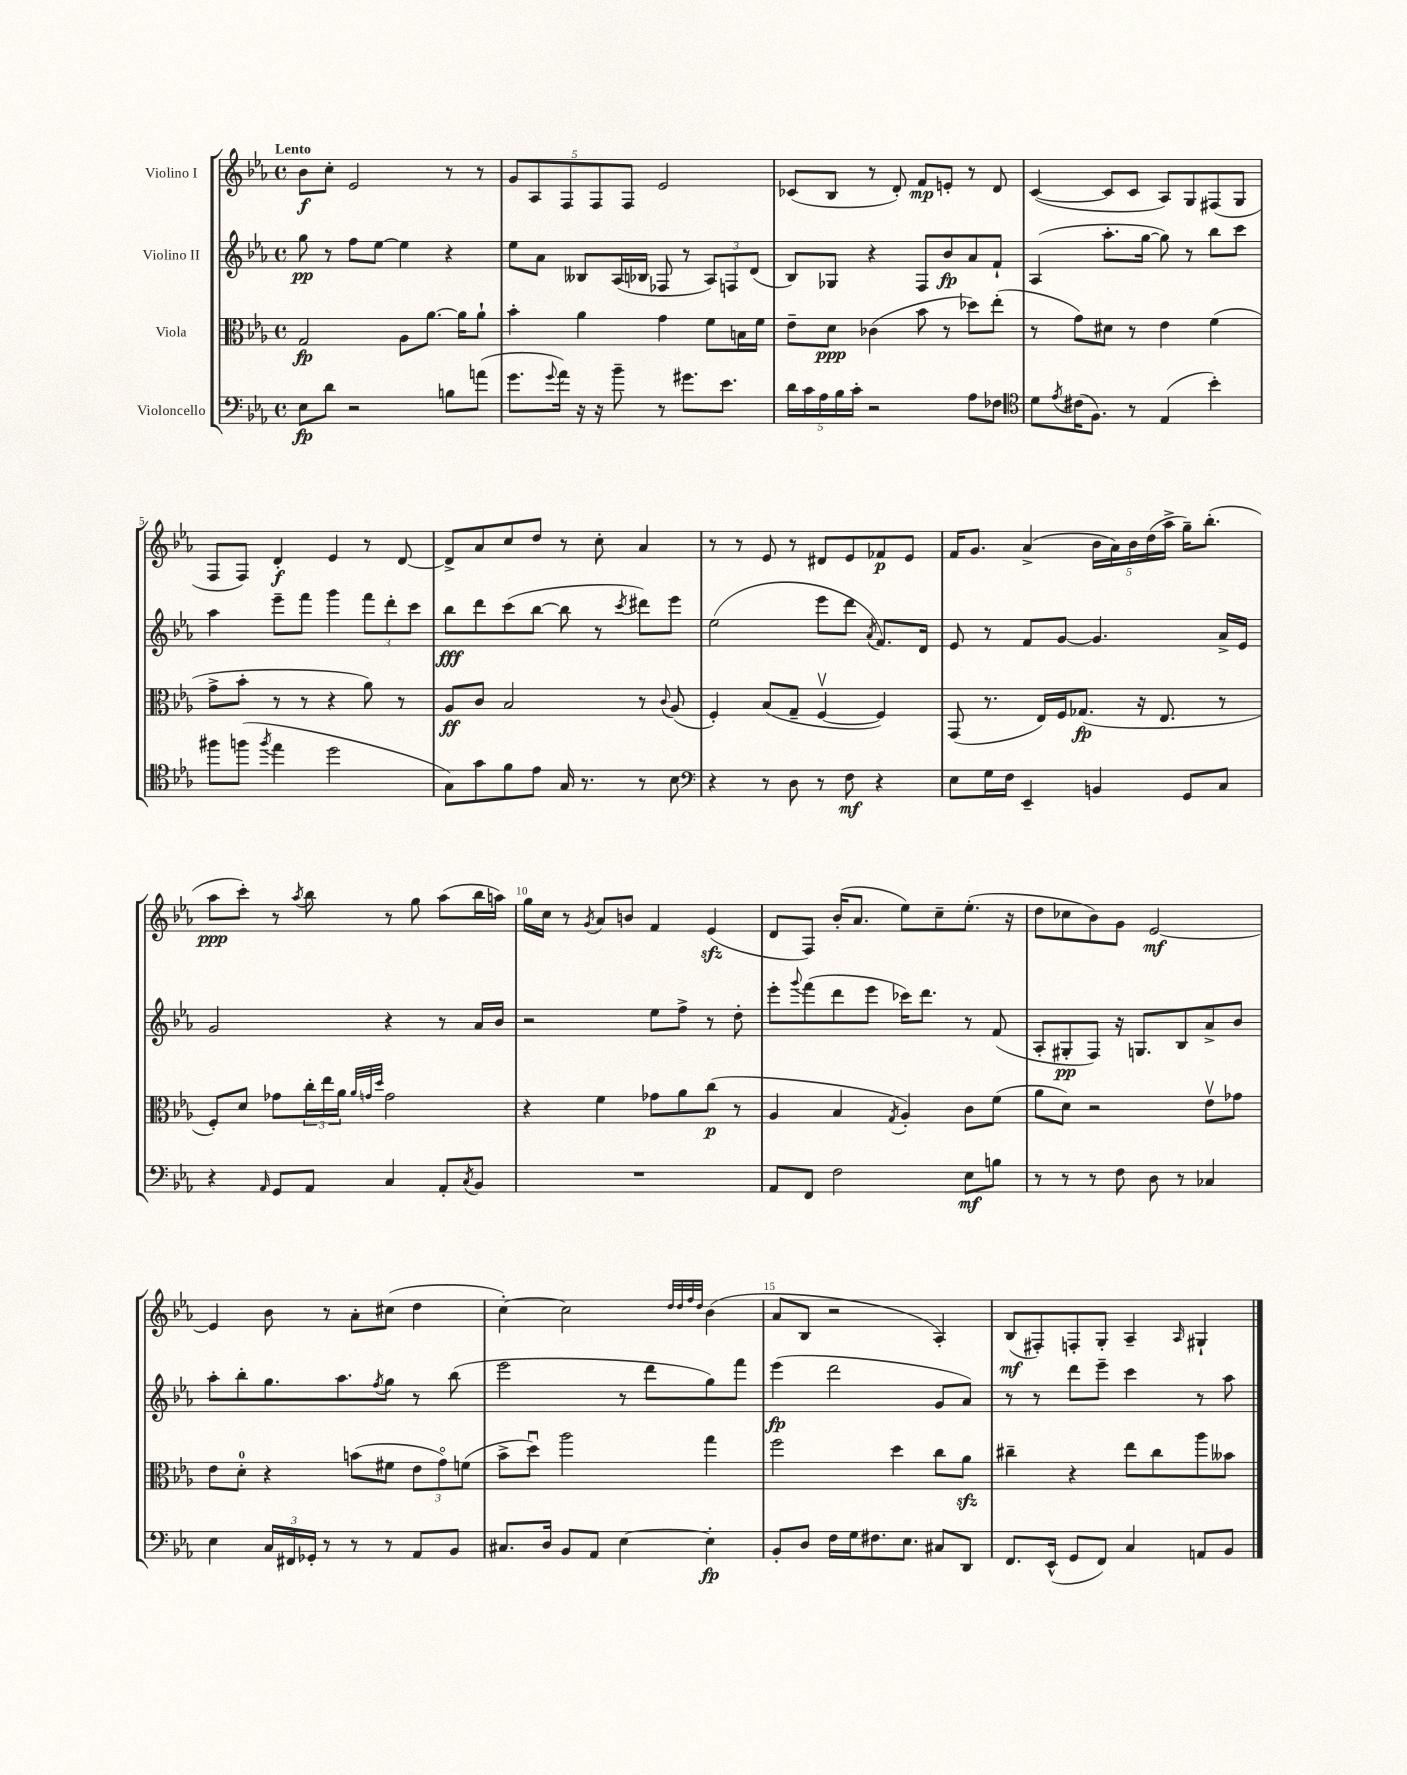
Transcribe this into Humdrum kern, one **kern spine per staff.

**kern	**dynam	**kern	**dynam	**kern	**dynam	**kern	**dynam
*part4	*part4	*part3	*part3	*part2	*part2	*part1	*part1
*staff4	*staff4	*staff3	*staff3	*staff2	*staff2	*staff1	*staff1
*I"Violoncello	*	*I"Viola	*	*I"Violino II	*	*I"Violino I	*
*clefF4	*	*clefC3	*	*clefG2	*	*clefG2	*
*k[b-e-a-]	*	*k[b-e-a-]	*	*k[b-e-a-]	*	*k[b-e-a-]	*
*M4/4	*	*M4/4	*	*M4/4	*	*M4/4	*
*met(c)	*	*met(c)	*	*met(c)	*	*met(c)	*
=1	=1	=1	=1	=1	=1	=1	=1
!	!	!	!	!	!	!LO:TX:a:B:t=Lento	!
8E-\L	fp	2G/	fp	8gg\	pp	8b-\L	f
8d\J	.	.	.	8r	.	8cc'\J	.
2r	.	.	.	8ff\L	.	2e-/	.
.	.	.	.	[8ee-\J	.	.	.
.	.	8A-\L	.	4ee-\]	.	.	.
.	.	[8.a-\J	.	.	.	.	.
8Bn\L	.	.	.	4r	.	8r	.
.	.	16a-\KL]	.	.	.	.	.
(8an\J	.	8a-`\J	.	.	.	8r	.
=2	=2	=2	=2	=2	=2	=2	=2
8.g\L	.	4b-'\	.	8ee-\L	.	10g/L	.
.	.	.	.	.	.	10A-/	.
.	.	.	.	8a-\J	.	.	.
8qqg/	.	.	.	.	.	.	.
16a-\Jk)	.	.	.	.	.	.	.
.	.	.	.	.	.	10F/	.
16r	.	4a-\	.	8B--X/L	.	.	.
.	.	.	.	.	.	10F/	.
16r	.	.	.	.	.	.	.
8b-~\	.	.	.	(16A-/L	.	.	.
.	.	.	.	.	.	10F/J	.
.	.	.	.	16B-X/JJ	.	.	.
8r	.	4g\	.	8F-X/	.	2e-/	.
8.g#X\L	.	.	.	8r	.	.	.
.	.	8f\L	.	12A-/L)	.	.	.
8.e-\J	.	.	.	.	.	.	.
.	.	.	.	12Fn/	.	.	.
.	.	16Bn\L	.	.	.	.	.
.	.	.	.	(12d/J	.	.	.
.	.	16f\JJ	.	.	.	.	.
=3	=3	=3	=3	=3	=3	=3	=3
20d\LL	.	8e-~\L	.	8B-/L)	.	(8c-X/L	.
20c\	.	.	.	.	.	.	.
20A-\	.	.	.	.	.	.	.
.	.	8d\J	ppp	8G-X/J	.	8B-/J	.
20B-\	.	.	.	.	.	.	.
20c'\JJ	.	.	.	.	.	.	.
2r	.	(4c-X\	.	4r	.	8r	.
.	.	.	.	.	.	8d'/)	.
.	.	8b-\	.	8F/L	.	8f/L	mp
.	.	8r	.	8b-/	fp	8en'/J	.
8A-\L	.	8dd-X\L)	.	8a-/	.	8r	.
8F-X\J	.	(8ee-'\J	.	8f`/J	.	8d/	.
=4	=4	=4	=4	=4	=4	=4	=4
*clefC4	*	*	*	*	*	*	*
8d\L	.	8r	.	(4A-/	.	([4c/	.
8qe-/	.	.	.	.	.	.	.
(16c#X\K	.	8g\L)	.	.	.	.	.
8.F\J)	.	.	.	.	.	.	.
.	.	8d#X\J	.	8.aa-'\L	.	8c/L]	.
8r	.	8r	.	.	.	8c/J	.
.	.	.	.	[16gg\Jk	.	.	.
(4E-/	.	4e-\	.	8gg\])	.	8A-/L)	.
.	.	.	.	8r	.	8G/	.
4b-'\)	.	(4f\	.	8bb-\L	.	(8F#X/	.
.	.	.	.	8ccc\J	.	8G/J	.
!!LO:LB:g=z
=5	=5	=5	=5	=5	=5	=5	=5
8ff#X\L	.	8g^\L	.	4aa-\	.	8F/L	.
(8ffn\J	.	8b-'\J	.	.	.	8F/J)	.
8qff/	.	.	.	.	.	.	.
4ee-\	.	8r	.	8eee-~\L	.	4d'/	f
.	.	8r	.	8fff\J	.	.	.
2dd\	.	4r	.	4ggg\	.	4e-/	.
.	.	8a-\)	.	12fff\L	.	8r	.
.	.	.	.	12ddd'\	.	.	.
.	.	8r	.	.	.	[8d/	.
.	.	.	.	12ccc\J	.	.	.
=6	=6	=6	=6	=6	=6	=6	=6
8G\L)	.	8A-/L	ff	8bb-\L	fff	8d^/L]	.
8g\	.	8c/J	.	8ddd\	.	8a-/	.
8f\	.	2B-/	.	(8ccc\	.	8cc/	.
8e-\J	.	.	.	[8bb-\J	.	8dd/J	.
16G/	.	.	.	8bb-\]	.	8r	.
8.r	.	.	.	.	.	.	.
.	.	.	.	8r	.	8cc'\	.
.	.	.	.	8qccc/	.	.	.
8r	.	8r	.	8ddd#X\L)	.	4a-/	.
.	.	8qqc/	.	.	.	.	.
8B-\	.	(8A-/	.	8eee-\J	.	.	.
=7	=7	=7	=7	=7	=7	=7	=7
*clefF4	*	*	*	*	*	*	*
4r	.	4F'/)	.	(2ee-\	.	8r	.
.	.	.	.	.	.	8r	.
8r	.	(8B-/L	.	.	.	8e-/	.
8D\	.	8G~/J	.	.	.	8r	.
8r	.	[4Fv/	.	8eee-\L	.	8d#X/L	.
8F\	mf	.	.	8ddd\J	.	8e-/	.
.	.	.	.	8qa-/	.	.	.
4r	.	4F/])	.	8.f/L)	.	8f-X/	p
.	.	.	.	.	.	8e-/J	.
.	.	.	.	16d/Jk	.	.	.
=8	=8	=8	=8	=8	=8	=8	=8
8E-\L	.	(8GG/	.	8e-/	.	16f/KL	.
.	.	.	.	.	.	8.g/J	.
16G\L	.	8.r	.	8r	.	.	.
16F\JJ	.	.	.	.	.	.	.
4EE-~/	.	.	.	8f/L	.	(4a-^/	.
.	.	16E-/LL)	.	.	.	.	.
.	.	16F/J	.	[8g/J	.	.	.
.	.	(8.G-X/J	fp	.	.	.	.
4BBn/	.	.	.	4.g/]	.	20b-\LL	.
.	.	.	.	.	.	20a-\)	.
.	.	.	.	.	.	20b-\	.
.	.	16r	.	.	.	.	.
.	.	.	.	.	.	(20dd\	.
.	.	8.E-/	.	.	.	.	.
.	.	.	.	.	.	20aa-^\JJ	.
8GG/L	.	.	.	.	.	16gg~\KL)	.
.	.	.	.	.	.	(8.bb-'\J	.
8C/J	.	8r	.	16a-^/LL	.	.	.
.	.	.	.	16e-/JJ	.	.	.
!!LO:LB:g=z
=9	=9	=9	=9	=9	=9	=9	=9
4r	.	8F'/L)	.	2g/	.	8aa-\L	ppp
.	.	8d/J	.	.	.	8ccc'\J)	.
16qqAA-/	.	.	.	.	.	.	.
8GG/L	.	8g-X\L	.	.	.	8r	.
.	.	.	.	.	.	8qaa-/	.
8AA-/J	.	24cc'\L	.	.	.	8bb-\	.
.	.	24ee-\	.	.	.	.	.
.	.	24a-\JJ	.	.	.	.	.
.	.	32qqa-/LLL	.	.	.	.	.
.	.	32qqgn/	.	.	.	.	.
.	.	32qqdd/JJJ	.	.	.	.	.
4C/	.	2g\	.	4r	.	8r	.
.	.	.	.	.	.	8gg\	.
8AA-'/L	.	.	.	8r	.	(8aa-\L	.
8qC/	.	.	.	.	.	.	.
8BB-/J	.	.	.	16a-/LL	.	16bb-\L	.
.	.	.	.	16b-/JJ	.	16aan\JJ)	.
=10	=10	=10	=10	=10	=10	=10	=10
1r	.	4r	.	2r	.	16gg\LL	.
.	.	.	.	.	.	16cc\JJ	.
.	.	.	.	.	.	8r	.
.	.	.	.	.	.	8qg/	.
.	.	4f\	.	.	.	8a-/L	.
.	.	.	.	.	.	8bn/J	.
.	.	8g-X\L	.	8ee-\L	.	4f/	.
.	.	8a-\	.	8ff^\J	.	.	.
.	.	(8cc\J	p	8r	.	(4e-zz/	.
.	.	8r	.	8dd'\	.	.	.
=11	=11	=11	=11	=11	=11	=11	=11
8AA-/L	.	4A-/	.	8eee-'\L	.	8d/L	.
.	.	.	.	8qqggg/	.	.	.
8FF/J	.	.	.	(8fff\	.	8F/J)	.
2F\	.	4B-/	.	8ddd\	.	(16b-'/KL	.
.	.	.	.	.	.	8.a-/J	.
.	.	.	.	8eee-\J	.	.	.
.	.	8qG/	.	.	.	.	.
.	.	4A-'/)	.	16ccc-X\KL)	.	8ee-\L)	.
.	.	.	.	8.ddd\J	.	.	.
.	.	.	.	.	.	8cc~\	.
8E-\L	mf	8c\L	.	8r	.	(8.ee-'\J	.
8Bn\J	.	(8f\J	.	(8f/	.	.	.
.	.	.	.	.	.	16r	.
=12	=12	=12	=12	=12	=12	=12	=12
8r	.	8a-\L	.	8A-'/L	.	8dd\L	.
8r	.	8d\J)	.	8G#X'/	pp	8cc-X\	.
8r	.	2r	.	8F/J)	.	8b-\)	.
8F\	.	.	.	16r	.	8g\J	.
.	.	.	.	8.Gn/L	.	.	.
8D\	.	.	.	.	.	[2e-/	mf
8r	.	.	.	8B-/	.	.	.
4C-X/	.	8e-v\L	.	8a-^/	.	.	.
.	.	8g-X\J	.	8b-/J	.	.	.
!!LO:LB:g=z
=13	=13	=13	=13	=13	=13	=13	=13
4E-\	.	8e-\L	.	8aa-'\L	.	4e-/]	.
.	.	8d'\J	.	8bb-'\	.	.	.
24C/LL	.	4r	.	8.gg\	.	8b-\	.
24FF#X/	.	.	.	.	.	.	.
24GG-X'/JJ	.	.	.	.	.	.	.
8r	.	.	.	.	.	8r	.
.	.	.	.	8.aa-\	.	.	.
8r	.	(8bn\L	.	.	.	8a-'\L	.
.	.	.	.	8qff/	.	.	.
8r	.	8f#X\J	.	8gg\J	.	(8cc#X\J	.
8AA-/L	.	12e-\L	.	8r	.	4dd\	.
.	.	12g\)	.	.	.	.	.
8BB-/J	.	.	.	(8bb-\	.	.	.
.	.	(12fn\J	.	.	.	.	.
=14	=14	=14	=14	=14	=14	=14	=14
8.C#X/L	.	8b-^\L	.	2eee-\	.	[4cc'\)	.
.	.	8ddu\J)	.	.	.	.	.
16D/Jk	.	.	.	.	.	.	.
8BB-/L	.	2aa-\	.	.	.	2cc\]	.
8AA-/J	.	.	.	.	.	.	.
[4E-\	.	.	.	8r	.	.	.
.	.	.	.	8ddd\L	.	.	.
.	.	.	.	.	.	32qqdd/LLL	.
.	.	.	.	.	.	32qqdd/	.
.	.	.	.	.	.	32qqff/	.
.	.	.	.	.	.	32qqdd/JJJ	.
4E-'\]	fp	4gg\	.	8gg\)	.	(4b-\	.
.	.	.	.	8fff\J	.	.	.
=15	=15	=15	=15	=15	=15	=15	=15
8BB-'/L	.	2ff\	.	(4eee-\	fp	8a-/L	.
8D/J	.	.	.	.	.	8B-/J	.
16F\LL	.	.	.	2ddd\	.	2r	.
16G\J	.	.	.	.	.	.	.
8.F#X\	.	.	.	.	.	.	.
.	.	4dd\	.	.	.	.	.
8.E-\J	.	.	.	.	.	.	.
8C#X/L	.	8cc\L	.	8g/L	.	4A-'/)	.
8DD/J	.	8a-zz\J	.	8a-/J)	.	.	.
=16	=16	=16	=16	=16	=16	=16	=16
8.FF/L	.	4cc#X~\	.	8r	.	(8B-/L	mf
.	.	.	.	8r	.	8F#X'/)	.
(16EE-^^/Jk	.	.	.	.	.	.	.
8GG/L	.	4r	.	8ddd\L	.	8Fn'/	.
8FF/J)	.	.	.	8eee-~\J	.	8G'/J	.
4C/	.	8ee-\L	.	4ccc\	.	4A-~/	.
.	.	8cc#\	.	.	.	.	.
.	.	.	.	.	.	16qqA-/	.
8AAn/L	.	8aa-\	.	8r	.	4G#X`/	.
8BB-/J	.	8b--X\J	.	8aa-\	.	.	.
==	==	==	==	==	==	==	==
*-	*-	*-	*-	*-	*-	*-	*-
